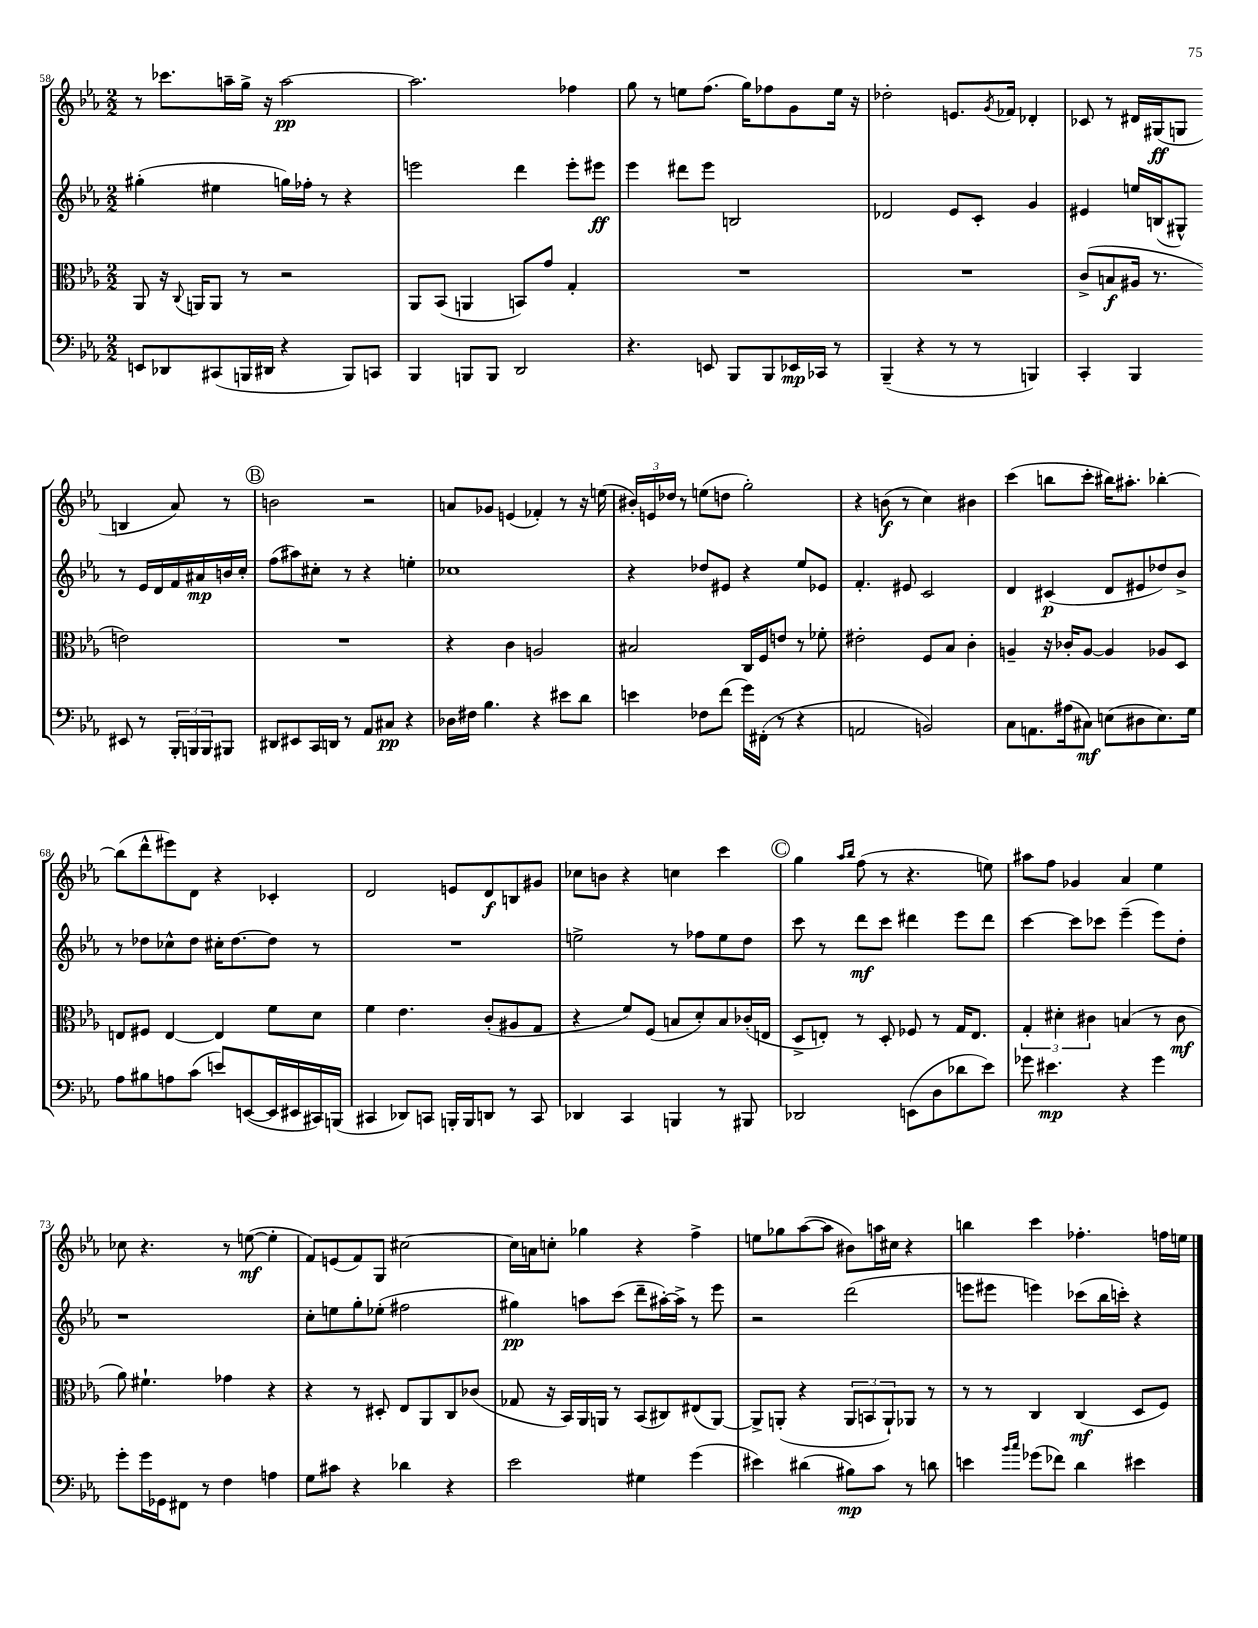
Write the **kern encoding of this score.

**kern	**kern	**kern	**kern
*staff4	*staff3	*staff2	*staff1
*clefF4	*clefC3	*clefG2	*clefG2
*k[b-e-a-]	*k[b-e-a-]	*k[b-e-a-]	*k[b-e-a-]
*M2/2	*M2/2	*M2/2	*M2/2
8EE	8AA-	(4gg#'	8r
8DD-	16r	.	8.ccc-
.	8qqC	.	.
.	16AA	.	.
(8CC#	8AA	4ee#	.
.	.	.	16aa~
16BBB	8r	.	16gg^
16DD#	.	.	16r
4r	2r	16gg)	[2aa
.	.	16ff-'	.
.	.	8r	.
8BBB)	.	4r	.
8CC	.	.	.
=	=	=	=
4BBB-	8AA-	2eee	2.aa]
.	(8BB-	.	.
8BBB	4AA	.	.
8BBB	.	.	.
2DD	8BB)	4ddd	.
.	8g	.	.
.	4G'	8eee'	4ff-
.	.	8eee#	.
=	=	=	=
4.r	1r	4eee-	8gg
.	.	.	8r
.	.	8ddd#	8ee
8EE	.	8eee-	(8.ff
8BBB-	.	2B	.
.	.	.	16gg)
8BBB-	.	.	8ff-
16EE-	.	.	8g
16CC-	.	.	.
8r	.	.	16ee
.	.	.	16r
=	=	=	=
(4BBB-~	1r	2d-	2dd-'
4r	.	.	.
8r	.	8e-	8.e
8r	.	8c'	.
.	.	.	8qg
.	.	.	16f-
4BBB)	.	4g	4d-'
=	=	=	=
4CC'	(8c^	4e#	8c-
.	8B	.	8r
4BBB-	16A#	16ee	16d#
.	8.r	(16B	(16G#
.	.	8G#^^)	8G
8EE#	2e)	8r	4B
8r	.	16e#	.
.	.	16d	.
24BBB-'	.	16f	8a-)
24BBB	.	.	.
.	.	16a#	.
24BBB	.	.	.
8BBB#	.	16b	8r
.	.	16cc'	.
=	=	=	=
8DD#	1r	(8ff	2b
8EE#	.	8aa#)	.
16CC	.	8cc#'	.
16DD	.	.	.
8r	.	8r	.
8AA-	.	4r	2r
8C#	.	.	.
4r	.	4ee'	.
=	=	=	=
16D-	4r	1cc-	8a
16F#	.	.	.
4.B-	.	.	8g-
.	4c	.	(4e
4r	2A	.	4f-')
8e#	.	.	8r
8d	.	.	16r
.	.	.	(16ee
=	=	=	=
4e	2B#	4r	24b#')
.	.	.	24e
.	.	.	24dd-
.	.	.	8r
8F-	.	8dd-	(8ee
(8f	.	8e#	8dd
16g)	16C	4r	2gg')
(16FF#'	16F	.	.
8r	8e	.	.
4r	8r	8ee-	.
.	8f-'	8e-	.
=	=	=	=
2AA	2e#'	4.f'	4r
.	.	.	(8b
.	.	8e#	8r
2BB)	8F	2c	4cc)
.	8B-	.	.
.	4c'	.	4b#
=	=	=	=
8C	4A~	4d	(4ccc
8.AA	.	.	.
.	16r	(4c#	8bb
(16A#	16c-'	.	.
8C#)	[8A	.	8ccc'
(8E	4A]	8d	16bb#)
.	.	.	8.aa#'
8D#	.	8e#	.
8.E)	8A-	8dd-)	[4bb-'
.	8D	8b-^	.
16G	.	.	.
=	=	=	=
8A-	8E	8r	(8bb-]
8B#	8F#	8dd-	8ddd^^
8A	[4E	8cc-^^	8eee#)
(8c	.	8dd-	8d
8e)	4E]	16cc#'	4r
.	.	[8.dd-	.
([8EE	.	.	.
16EE]	8f	8dd-]	4c-'
16EE#	.	.	.
16CC#)	8d	8r	.
(16BBB	.	.	.
=	=	=	=
4CC#	4f	1r	2d
8DD-)	4.e-	.	.
8CC	.	.	.
16BBB'	.	.	8e
16BBB	.	.	.
8DD	(8c'	.	8d
8r	8A#	.	8B
8CC	8G	.	8g#
=	=	=	=
4DD-	4r	2ee^	8cc-
.	.	.	8b
4CC	8f)	.	4r
.	(8F	.	.
4BBB	8B	8r	4cc
.	8d')	8ff-	.
8r	8B	8ee	4ccc
8BBB#	(16c-'	8dd	.
.	16E	.	.
=	=	=	=
2DD-	8D^	8ccc	4gg
.	8E')	8r	.
.	.	.	16qqaa-
.	.	.	16qqbb-
.	8r	8ddd	(8ff
.	8D'	8ccc	8r
(8EE	8F-	4ddd#	4.r
8D	8r	.	.
8d-	16G	8eee-	.
.	8.E	.	.
8e-)	.	8ddd#	8ee)
=	=	=	=
8g-	6G'	[4ccc	8aa#
4.e#	.	.	8ff
.	6d#'	.	.
.	.	8ccc]	4g-
.	6c#	.	.
.	.	8ccc-	.
4r	(4B	(4eee-~	4a-
4g-	8r	8eee-)	4ee-
.	8c#	8dd'	.
=	=	=	=
8g'	8a-)	1r	8cc-
16g	4.f#`	.	4.r
16GG-	.	.	.
8FF#	.	.	.
8r	.	.	.
4F	4g-	.	8r
.	.	.	([8ee
4A	4r	.	4ee']
=	=	=	=
8G	4r	8cc'	8f)
8c#	.	8ee	(8e
4r	8r	8gg'	8f)
.	8D#'	(8ee-'	8G
4d-	8E-	2ff#	[2cc#
.	8AA-	.	.
4r	8C	.	.
.	(8c-	.	.
=	=	=	=
2e-	8G-	4gg#)	16cc#]
.	.	.	16a
.	16r	.	8cc'
.	16BB-)	.	.
.	16AA-	8aa	4gg-
.	16AA	.	.
.	8r	(8ccc	.
4G#	(8BB-	8ddd~	4r
.	8C#)	[16aa#')	.
.	.	16aa#^]	.
(4g	(8E#	8r	4ff^
.	[8AA)	8eee-	.
=	=	=	=
4e#)	8AA^]	2r	8ee
.	(8AA'	.	8gg-
(4d#	4r	.	([8aa-
.	.	.	8aa-]
8B#)	12AA	(2ddd	8b#)
.	12BB	.	.
8c	.	.	16aa
.	12AA`)	.	.
.	.	.	16cc#
8r	8AA-	.	4r
8d	8r	.	.
=	=	=	=
4e	8r	8eee	4bb
.	8r	8eee#	.
16qqb-	.	.	.
16qqcc	.	.	.
(8g-	4C	4eee)	4ccc
8f-)	.	.	.
4d	(4C	(8ccc-	4.ff-'
.	.	16bb-	.
.	.	16ccc')	.
4e#	8D	4r	.
.	8F)	.	16ff
.	.	.	16ee
==	==	==	==
*-	*-	*-	*-
